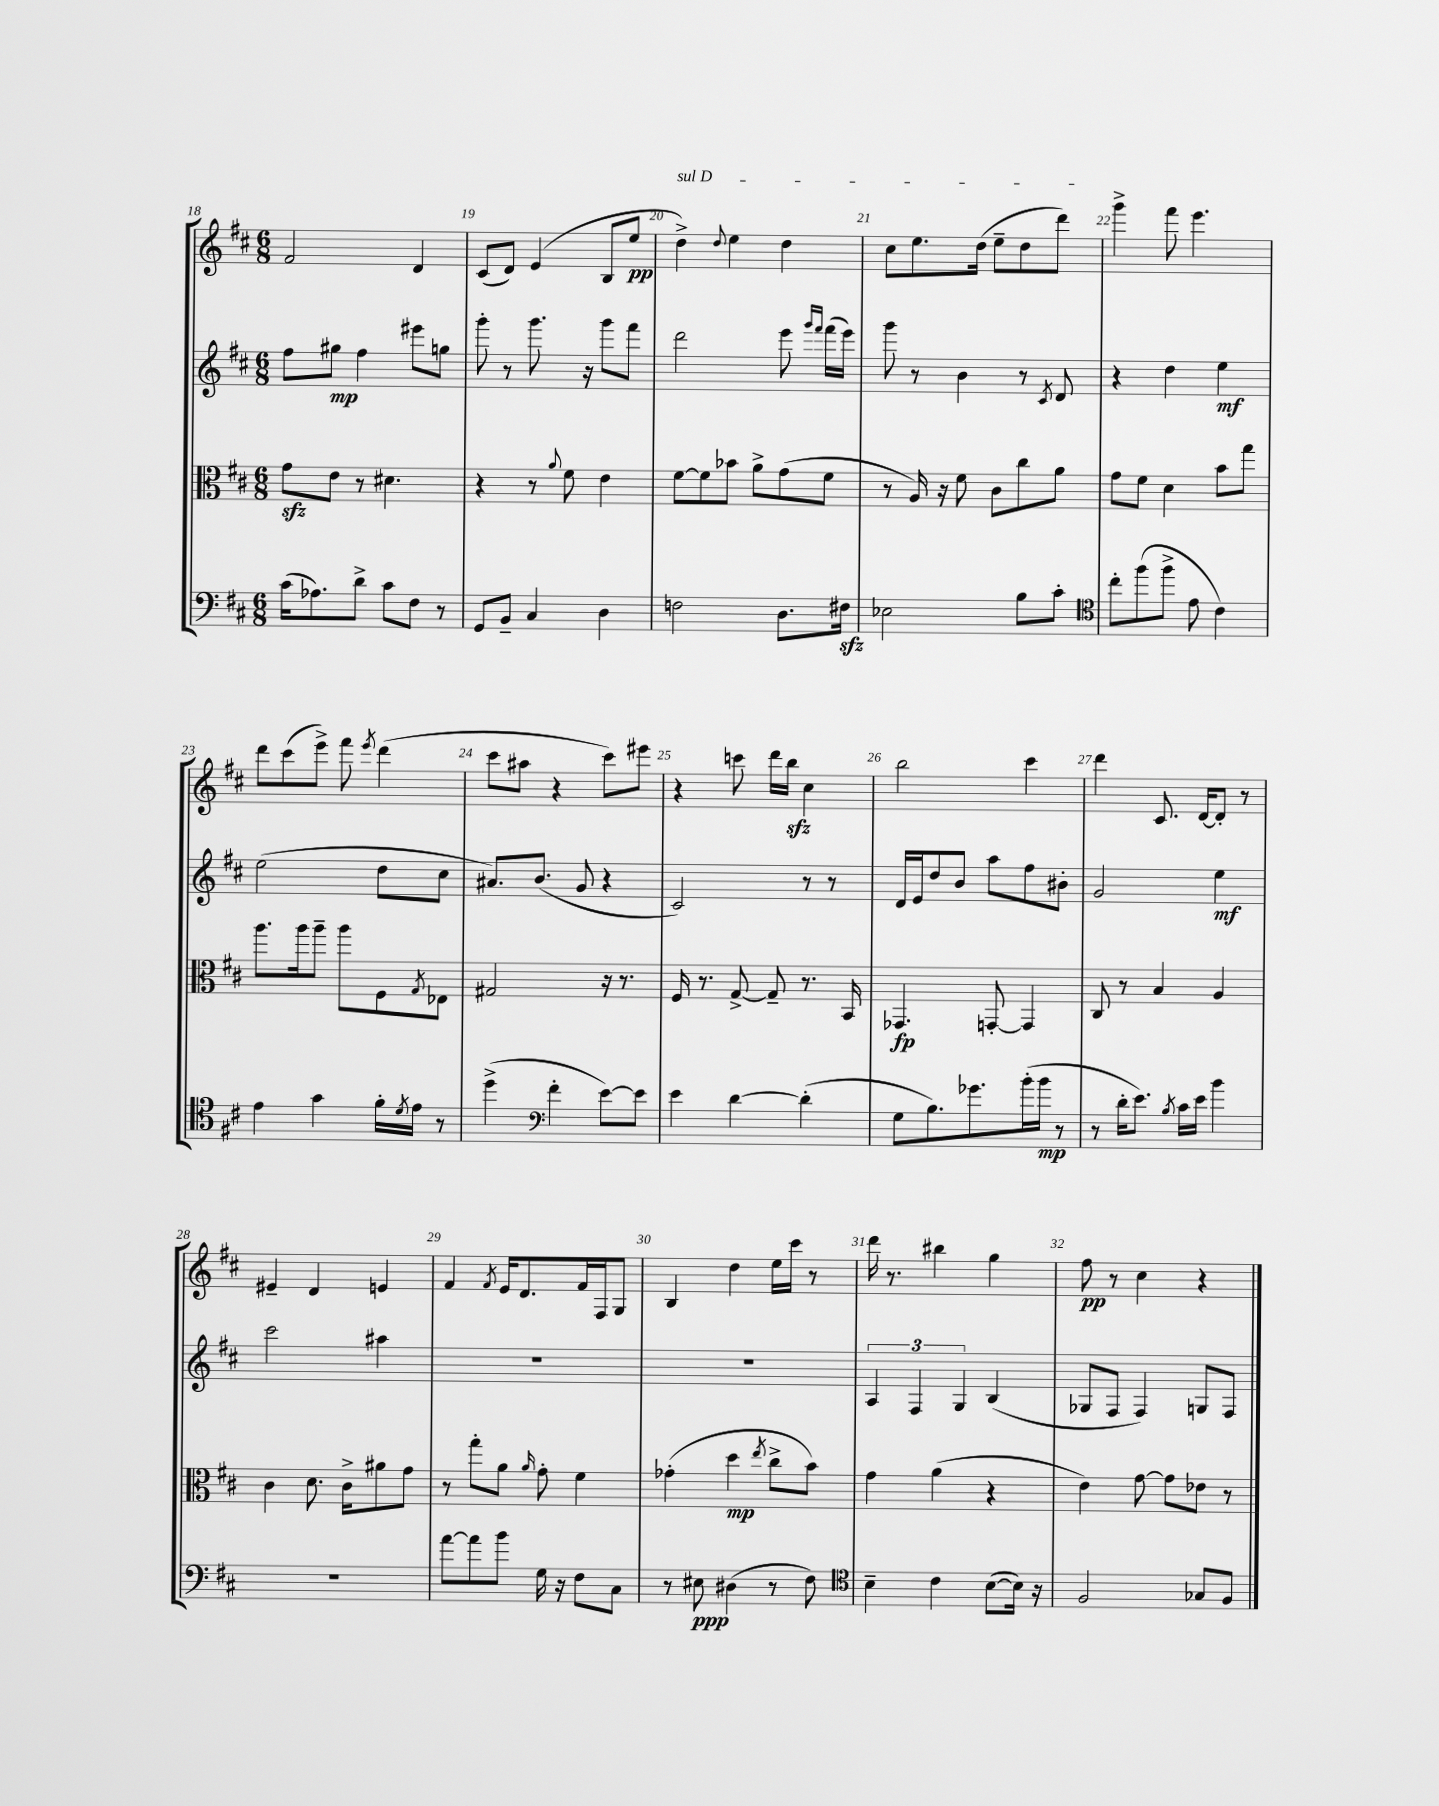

**kern	**kern	**kern	**kern
*staff4	*staff3	*staff2	*staff1
*clefF4	*clefC3	*clefG2	*clefG2
*k[f#c#]	*k[f#c#]	*k[f#c#]	*k[f#c#]
*M6/8	*M6/8	*M6/8	*M6/8
(16c#	8g	8ff#	2f#
8.A-)	.	.	.
.	8e	8gg#	.
8d^	8r	4ff#	.
8c#	4.d#	.	.
8F#	.	8eee#	4d
8r	.	8gg	.
=	=	=	=
8GG	4r	8ggg'	(8c#
8BB~	.	8r	8d)
4C#	8r	8.ggg	(4e
.	8qqa	.	.
.	8f#	.	.
.	.	16r	.
4D	4e	8ggg	8B
.	.	8fff#	8ee
=	=	=	=
2F	[8f#	2ddd	4dd^)
.	8f#]	.	.
.	.	.	8qqdd
.	8b-	.	4ee
.	8a^	.	.
8.D	(8g	8eee	4dd
.	.	16qqggg	.
.	.	16qqfff#	.
.	8f#	(16fff#	.
16F#	.	16eee)	.
=	=	=	=
2E-	8r	8ggg	8cc#
.	16A)	8r	8.ee
.	16r	.	.
.	8f#	4b	.
.	.	.	(16dd
.	8c#	.	8ee~
8B	8cc#	8r	8dd
.	.	8qc#	.
8c#'	8a	8d	8ddd)
=	=	=	=
*clefC4	*	*	*
8cc#'	8g	4r	4ggg^
(8ff#	8f#	.	.
8ff#^	4d	4dd	8fff#
8e	.	.	4.eee
4c#)	8b	4ee	.
.	8gg	.	.
=	=	=	=
4e	8.aa	(2ee	8ddd
.	.	.	(8ccc#
.	16aa	.	.
4g	8aa~	.	8eee^)
.	8aa	.	8fff#
.	.	.	8qeee
16f#'	8F#	8dd	(4ddd
8qd	.	.	.
16e	.	.	.
.	8qG	.	.
8r	8E-	8cc#	.
=	=	=	=
(4dd^	2G#	8.a#)	8ccc#
.	.	.	8aa#
.	.	(8.b	.
*clefF4	*	*	*
4f#'	.	.	4r
.	.	8g	.
[8e)	16r	4r	8ccc#)
.	8.r	.	.
8e]	.	.	8eee#
=	=	=	=
4e	16F#	2c#)	4r
.	8.r	.	.
[4d	[8G^	.	8ccc
.	8G~]	.	16ddd
.	.	.	16bb
(4d']	8.r	8r	4cc#
.	.	8r	.
.	16BB	.	.
=	=	=	=
8G	4.GG-	16d	2bb
.	.	16e	.
8.B)	.	8dd	.
.	.	8b	.
8.g-	.	.	.
.	[8GG'	8aa	.
(16b'	4GG]	8ff#	4ccc#
16b	.	.	.
8r	.	8b#'	.
=	=	=	=
8r	8C#	2g	4ddd
16d'	8r	.	.
8.e)	.	.	.
.	4B	.	8.c#
8qB	.	.	.
16c#	.	.	.
16e	.	.	[16d
4b	4A	4ee	8d']
.	.	.	8r
=	=	=	=
2.r	4c#	2ccc#	4e#~
.	8.d	.	4d
.	16c#^	.	.
.	8a#	4aa#	4e
.	8g	.	.
=	=	=	=
[8a	8r	2.r	4f#
8a]	8gg'	.	.
.	.	.	8qf#
8b	8a	.	16e
.	.	.	8.d
.	16qqa	.	.
16G	8g'	.	.
16r	.	.	.
8F#	4f#	.	16f#
.	.	.	16F#
8C#	.	.	8G
=	=	=	=
8r	(4g-'	2.r	4B
8E#	.	.	.
(4D#	4dd	.	4dd
.	8qee	.	.
8r	8cc#^	.	16ee
.	.	.	16ccc#
8F#)	8b)	.	8r
=	=	=	=
*clefC4	*	*	*
4B~	4g	6A	16ddd
.	.	.	8.r
.	.	6F#	.
4c#	(4a	.	4bb#
.	.	6G	.
([8B	4r	(4B	4gg
16B])	.	.	.
16r	.	.	.
=	=	=	=
2F#	4e)	8G-	8ff#
.	.	8F#	8r
.	[8g	4F#)	4cc#
.	8g]	.	.
8G-	8e-	8G	4r
8F#	8r	8F#	.
==	==	==	==
*-	*-	*-	*-
